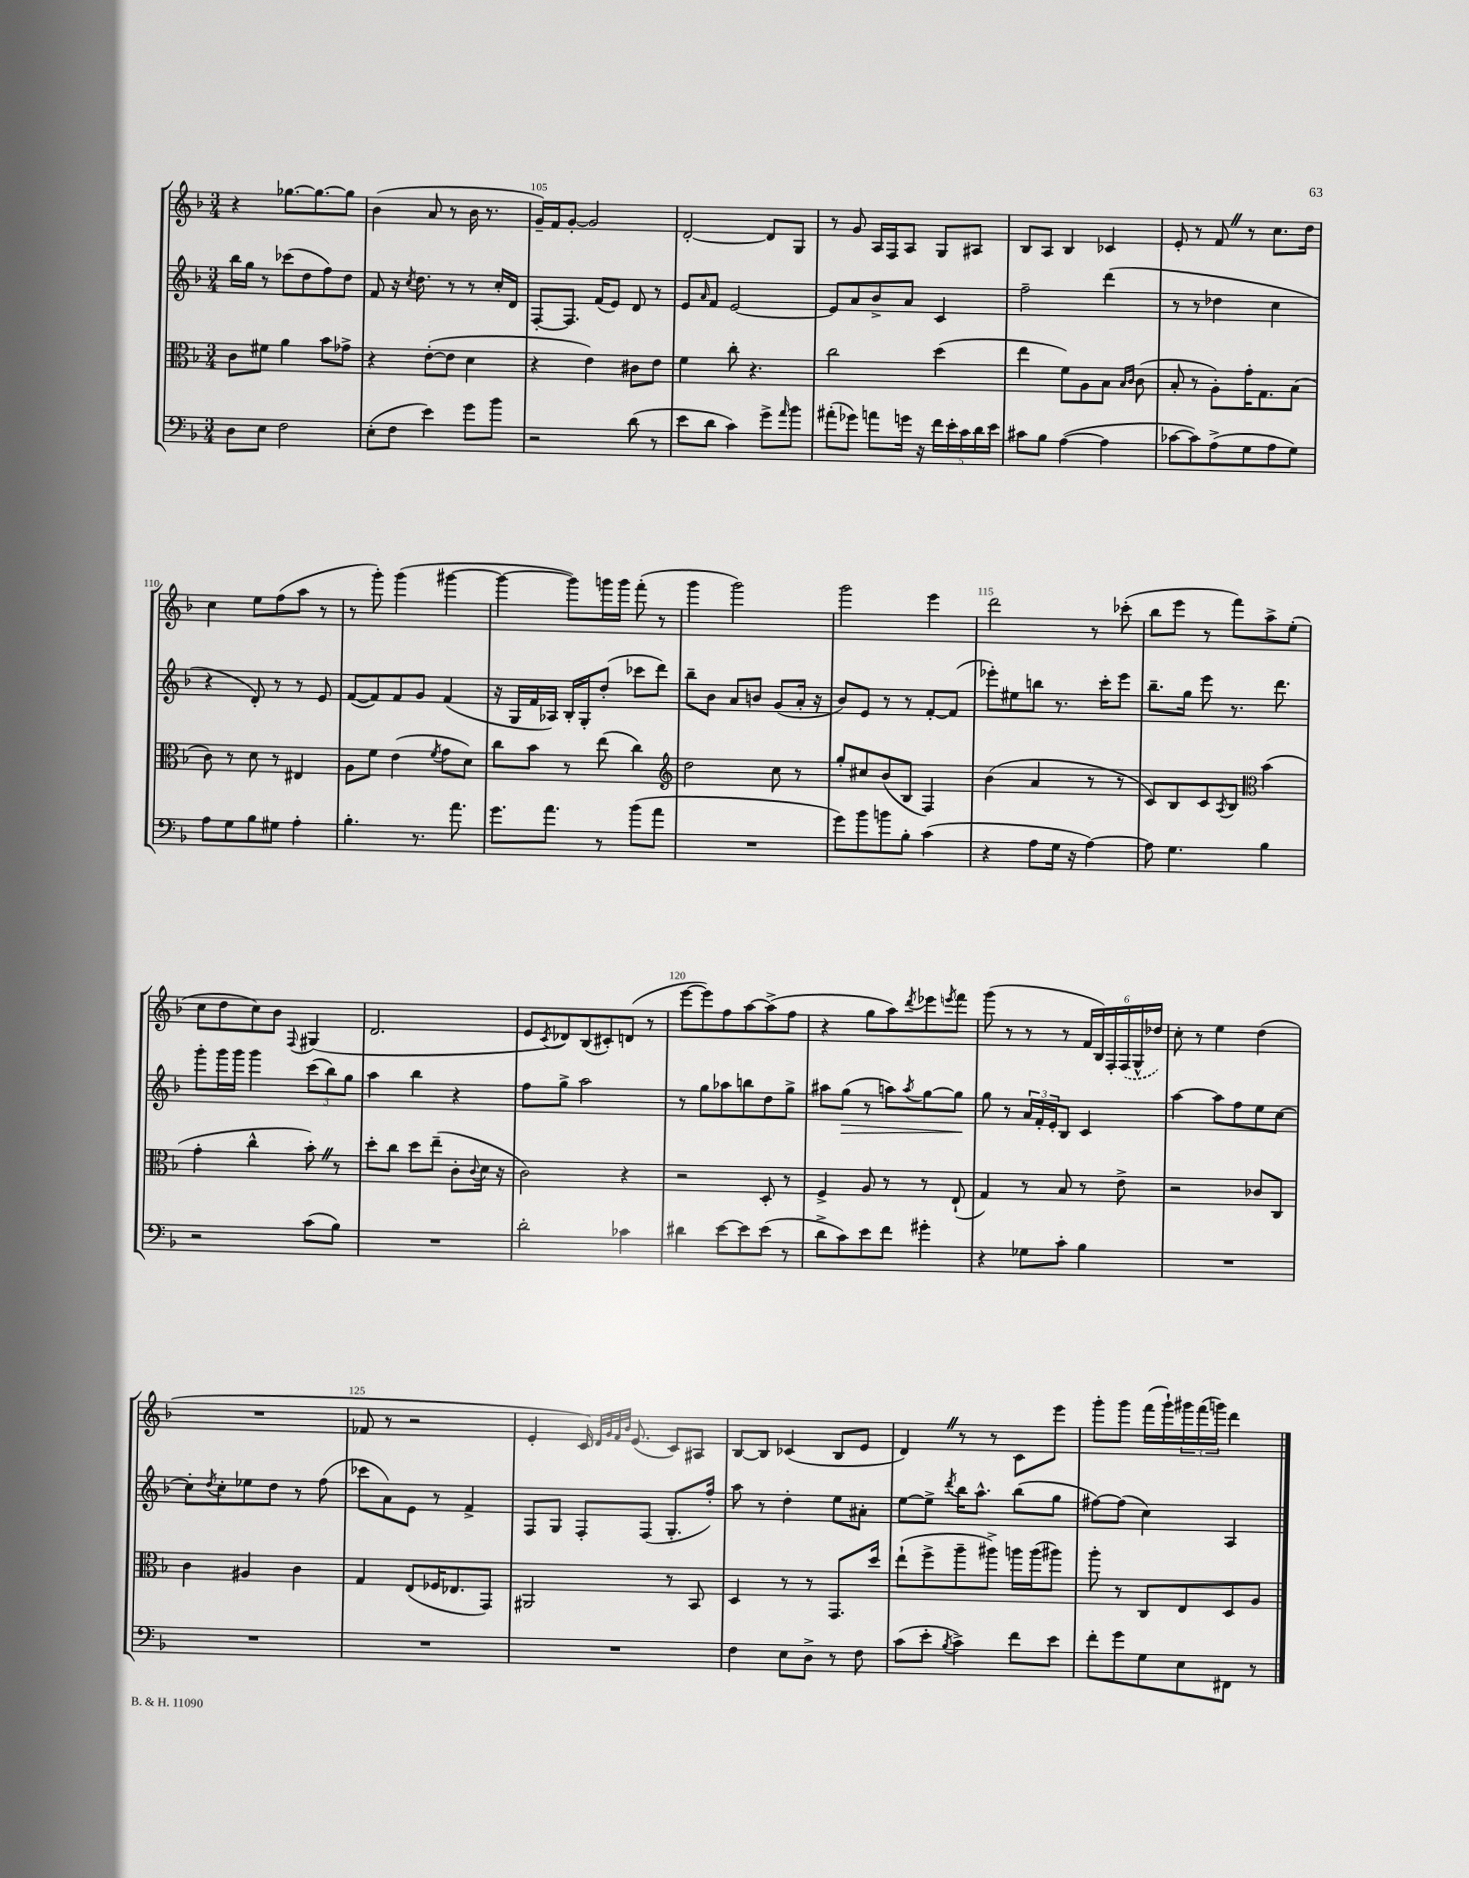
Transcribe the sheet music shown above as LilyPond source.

<<
\new StaffGroup <<
\new Staff = "s0" {
    \clef treble \key f \major \numericTimeSignature \time 3/4
    r4 ges''8.~ ges''8.~ ges''8 |
    bes'4( a'8 r8 bes'16 r8. |
    g'16--) f'16 g'8~-. g'2 |
    d'2~-. d'8 g8 |
    r8 g'8 a16 f16 a8 g8 ais8 |
    bes8 a8 bes4 ces'4 |
    e'8-. r8 f'8 \once \override BreathingSign.text = \markup { \musicglyph "scripts.caesura.straight" } \breathe r8 c''8. d''16 |
    c''4 e''8 f''8( a''8 r8 |
    r8 g'''8-.) g'''4( gis'''4~ |
    gis'''4~ gis'''8) g'''16 g'''16 f'''8-.( r8 |
    g'''4 g'''2) |
    g'''2 e'''4 |
    d'''2 r8 ces'''8-.( |
    bes''8 e'''8 r8 f'''8) a''8-> e''8-.( |
    c''8 d''8 c''8) bes'8 \appoggiatura { f8 } gis4( |
    d'2. |
    e'8 \acciaccatura { c'8 } des'8) bes8( cis'8-.) d'8( r8 |
    e'''8~ e'''8) f''8 a''8~ a''8->( f''8 |
    r4 g''8 a''8) \acciaccatura { d'''8 } ees'''8 \acciaccatura { e'''8 } f'''8 |
    g'''8( r8 r8 r8 \tuplet 6/4 { f'16 bes16) f16-. \once \slurDashed f16( g16-^ des''16) } |
    c''8-. r8 e''4 d''4( |
    R2. |
    fes'8 r8 r2 |
    e'4-. c'16) \grace { d'32 g'32 f'32 bes'32 } e'8.( c'8) ais8 |
    bes8~ bes8 ces'4( bes8 e'8 |
    d'4) \once \override BreathingSign.text = \markup { \musicglyph "scripts.caesura.straight" } \breathe r8 r8 c'8 e'''8 |
    g'''8-. g'''8 f'''16( g'''16-!) \tuplet 3/2 { gis'''16 f'''16( g'''16) } d'''4 \bar "|." |
}
\new Staff = "s1" {
    \clef treble \key f \major \numericTimeSignature \time 3/4
    bes''16 g''16 r8 ces'''8( d''8 f''8) d''8 |
    f'8 r16 \acciaccatura { c''8 } d''8. r8 r8 c''16-. d'16 |
    f8~-. f8. f'16( e'8) d'8 r8 |
    e'8 \grace { a'16 } f'8 e'2~ |
    e'8 a'8 bes'8-> a'8 c'4 |
    f''2-- d'''4( |
    r8 r8 des''4 c''4 |
    r4 d'8-.) r8 r8 e'8 |
    f'8~( f'8) f'8 g'8 f'4( |
    r16 g16 f'16 aes16) bes16-. g16-. d''8-.( ces'''8 d'''8) |
    bes''8-- bes'8 a'8 b'8 g'8( a'16-. r16 |
    bes'8) e'8 r8 r8 f'8~-. f'8( |
    ees'''8-.) eis''8 b''8 r8. c'''16-. ees'''8 |
    bes''8.-- g''16 e'''8 r8. d'''8. |
    g'''8-. g'''16 g'''16 g'''4 \tuplet 3/2 { c'''8( bes''8) g''8 } |
    a''4 bes''4 r4 |
    f''8 g''8-> a''2 |
    r8 g''8 aes''8 b''8 d''8 g''8-> |
    ais''8 g''8\>( r8 a''8) \acciaccatura { a''8 } g''8~ g''8\! |
    g''8 r8 \tuplet 3/2 { a'16 f'16-. e'16-. } bes8 c'4 |
    a''4~ a''8 f''8 e''8 c''8~ |
    c''8-. \acciaccatura { d''8 } c''8-. ees''8 d''8 r8 f''8( |
    ces'''8 a'8) e'8 r8 f'4-> |
    f8 g8 f8-. f8( g8.-. f''16-.) |
    a''8 r8 d''4-. e''8 ais'8-. |
    e''8~ e''8-> \acciaccatura { d'''8 } bes''16 a''8.-^ bes''8( g''8 |
    fis''8~) fis''8( c''4) a4 \bar "|." |
}
\new Staff = "s2" {
    \clef alto \key f \major \numericTimeSignature \time 3/4
    c'8 fis'8 a'4 bes'8 ges'8-> |
    r4 e'8~-.( e'8 d'4 |
    r4 e'4) cis'8 e'8 |
    f'4 c''8-. r4. |
    c''2 d''4( |
    e''4 f'8) a8 bes8 \grace { bes16 c'16 } c'8( |
    bes8-. r8 a8-.) g'16-. g8. bes8( |
    c'8) r8 d'8 r8 eis4 |
    a8 f'8 e'4( \acciaccatura { f'8 } g'8 d'8) |
    c''8 bes'8 r8 e''8( c''4) |
    \clef treble d''2 c''8 r8 |
    g''8-. cis''8 bes'8( bes8 f4) |
    bes'4( a'4 r8 r8 |
    c'8) bes8 c'8 \acciaccatura { a8 } bes8 \clef alto bes'4( |
    g'4-. c''4-^ bes'8-.) \once \override BreathingSign.text = \markup { \musicglyph "scripts.caesura.straight" } \breathe r8 |
    d''8-. c''8 d''8 e''8--( c'8-. \appoggiatura { c'8 } d'16 r16 |
    c'2) r4 |
    r2 d8-. r8 |
    f4-> a8 r8 r8 e8-!( |
    g4) r8 bes8 r8 e'8-> |
    r2 ces'8 c8 |
    c'4 ais4 c'4 |
    g4 e8( fes16 ees8. g,8) |
    ais,2 r8 bes,8 |
    d4 r8 r8 g,8. d''16 |
    e''8-!( f''8-> a''8-- ais''8->) a''16 a''16( ais''8) |
    a''8-. r8 c8 e8 d8 a8 \bar "|." |
}
\new Staff = "s3" {
    \clef bass \key f \major \numericTimeSignature \time 3/4
    d8 e8 f2 |
    e8-.( f8 e'4) g'8 bes'8 |
    r2 d'8( r8 |
    e'8 d'8 c'4) g'8-> \grace { a'16 } bes'8 |
    ais'8-.( ges'8) a'8 g'16 r16 \tuplet 5/4 { f'16 e'16-. c'16 d'16 e'16 } |
    cis'8 bes8 a4~( a4 |
    ces'8~ ces'8) a8->( g8 a8 g8) |
    a8 g8 bes8 gis8 a4-. |
    bes4.-. r8. a'8. |
    g'8. a'8. r8 bes'8( a'8 |
    R2. |
    g'8) bes'8 b'8 bes8-. c'4( |
    r4 a8 g16 r16 a4~) |
    a8 g4. bes4 |
    r2 c'8( bes8) |
    R2. |
    d'2-. ces'4 |
    dis'4 e'8~ e'8 e'8( r8 |
    d'8-> c'8) e'8 f'8 gis'4-. |
    r4 ges8 c'8-. bes4 |
    R2. |
    R2. |
    R2. |
    R2. |
    f4 e8 d8-> r8 f8 |
    c'8( e'8-. \acciaccatura { bes8 } c'4->) f'8 e'8 |
    f'8-. g'8 g8 e8 fis,8 r8 \bar "|." |
}
>>
>>
\layout { \context { \Score currentBarNumber = #103 \override BarNumber.break-visibility = ##(#f #t #t) barNumberVisibility = #(every-nth-bar-number-visible 5) } }
